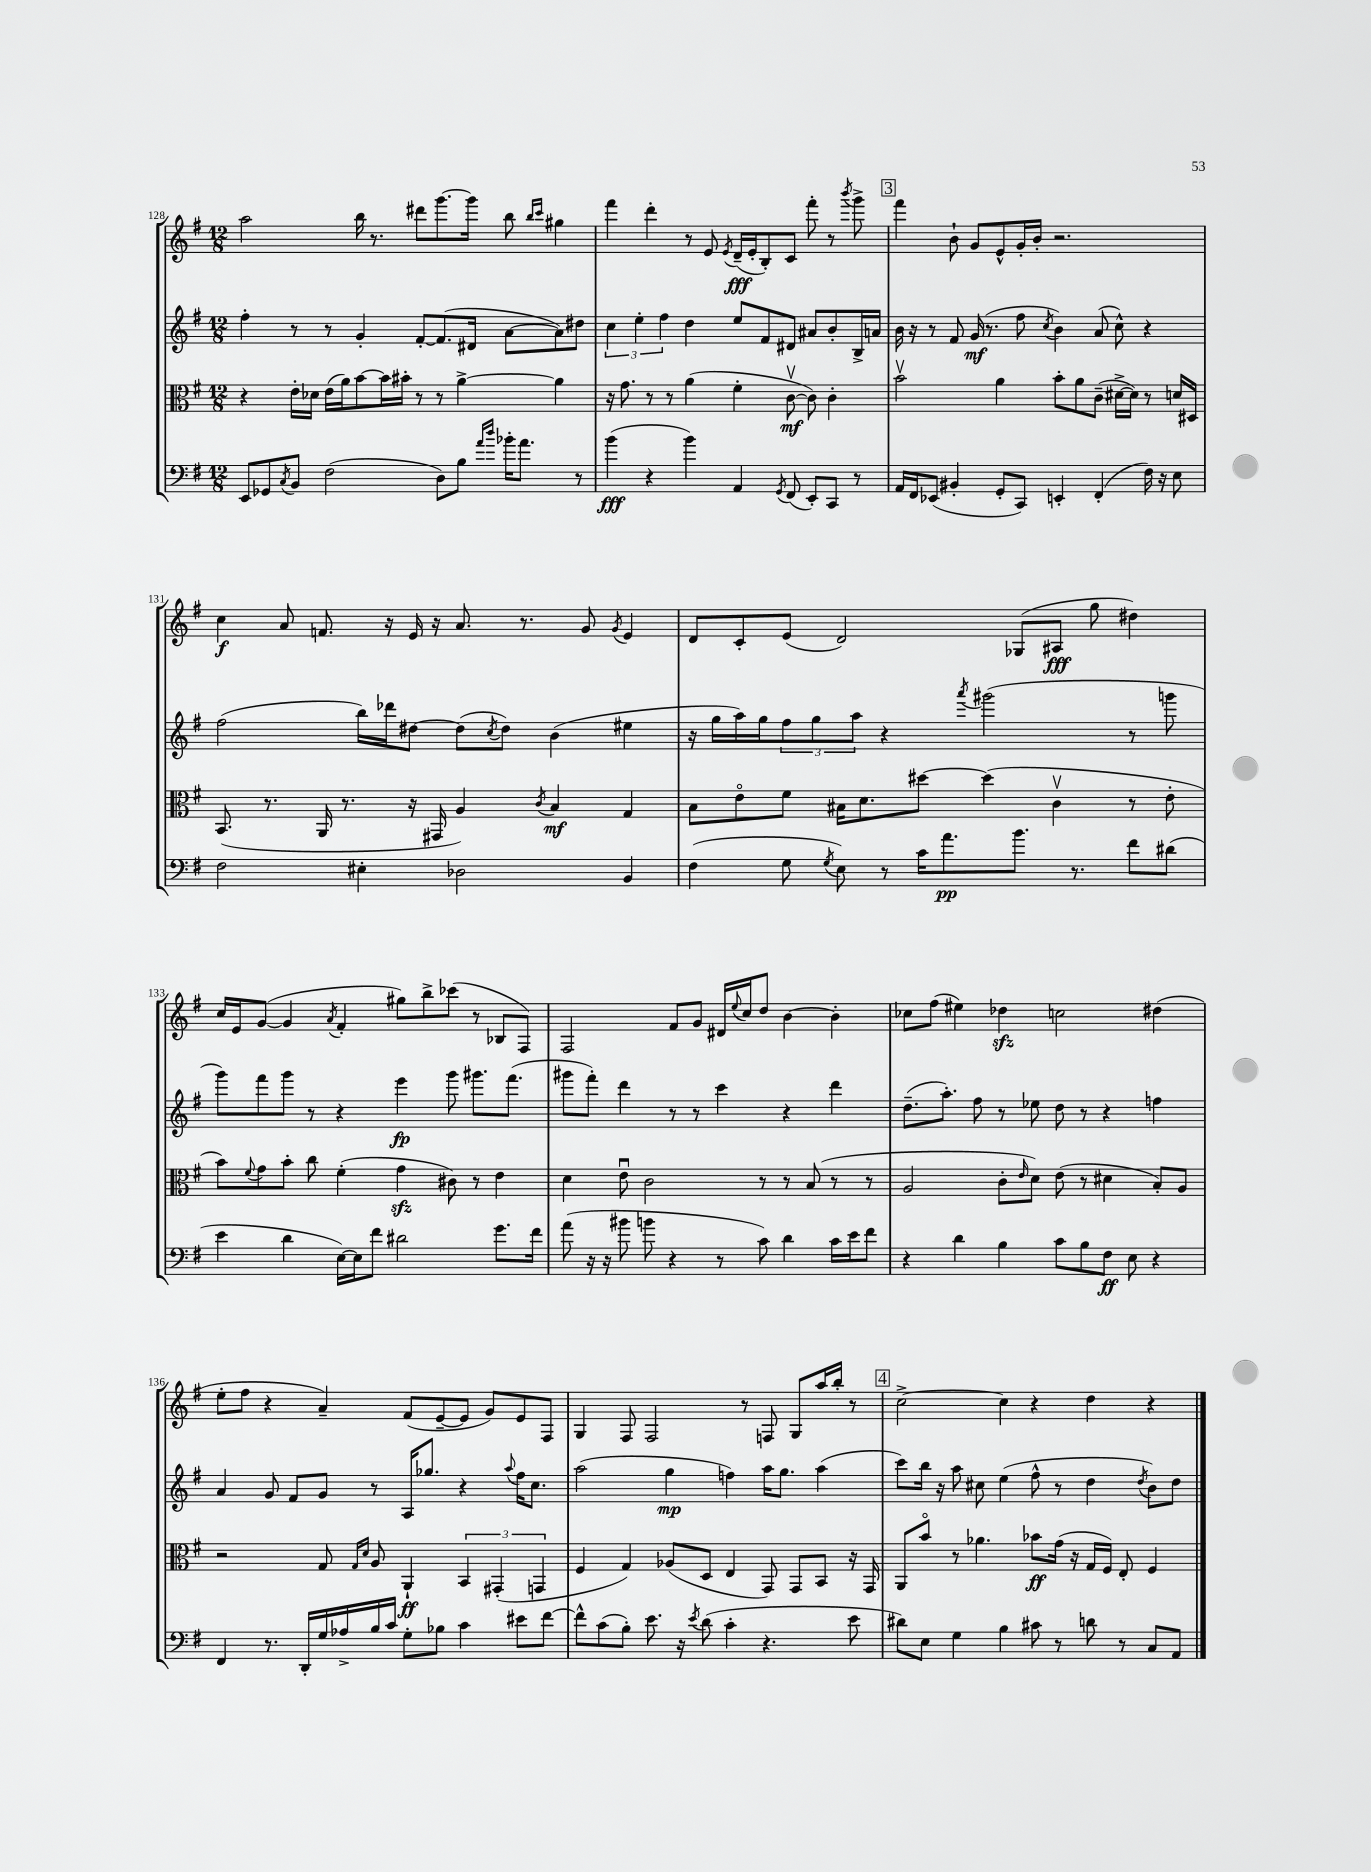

**kern	**kern	**kern	**kern
*staff4	*staff3	*staff2	*staff1
*clefF4	*clefC3	*clefG2	*clefG2
*k[f#]	*k[f#]	*k[f#]	*k[f#]
*M12/8	*M12/8	*M12/8	*M12/8
8EE	4r	4ff#'	2aa
8GG-	.	.	.
8qC	.	.	.
8BB	16e'	8r	.
.	16d-	.	.
(2F#	(16e	8r	.
.	16a)	.	.
.	[8b	4g'	16bb
.	.	.	8.r
.	16b]	.	.
.	16b#'	.	.
.	8r	[8f#'	8ddd#
8D)	8r	(8.f#]	[8.ggg
8B	[4a^	.	.
.	.	16d#	16ggg]
16qqa	.	.	.
16qqdd	.	.	.
16b-'	.	[8a	8bb
8.a	.	.	.
.	.	.	16qqbb
.	.	.	16qqccc
.	4a]	8a])	4gg#
8r	.	8dd#	.
=	=	=	=
(4b	16r	6cc	4fff#
.	8.g	.	.
.	.	6ee'	.
4r	8r	.	4ddd'
.	.	6ff#	.
.	8r	.	.
4b)	(4a	4dd	8r
.	.	.	8e
.	.	.	8qe
4AA	4f#'	8ee	(16d~
.	.	.	16e'
.	.	8f#	8B')
8qGG	.	.	.
(8FF#	[8cv	8d#	8c
8EE')	8c])	8a#	8fff#'
8CC	4c'	8b'	8r
.	.	.	8qbbb
8r	.	16B^	8ggg^
.	.	16a	.
=	=	=	=
16AA	2bv	16b	4fff#
16FF#	.	16r	.
(8EE-	.	8r	.
4BB#'	.	8f#	8b`
.	.	(16g	8g
.	.	8.r	.
8GG'	4a	.	8e^^
8CC)	.	8ff#	16g'
.	.	.	16b'
.	.	8qcc	.
4EE'	8b'	4b)	2.r
.	8a	.	.
(4FF#'	(8c~	(8a	.
.	[16d#^	8cc^^)	.
.	16d#])	.	.
16F#)	8r	4r	.
16r	.	.	.
8E	16d	.	.
.	16D#	.	.
=	=	=	=
2F#	(8.BB	(2ff#	4cc
.	8.r	.	.
.	.	.	8a
.	16AA	.	8.f
.	8.r	.	.
4E#'	.	16bb)	.
.	.	16ddd-	16r
.	16r	[8dd#	16e
.	16GG#	.	16r
2D-	4A)	(8dd#]	8.a
.	.	8qcc	.
.	.	8dd#)	.
.	.	.	8.r
.	8qc	.	.
.	4B	(4b	.
.	.	.	8g
.	.	.	8qg
4BB	4G	4ee#	4e
=	=	=	=
(4F#	8B	16r	8d
.	.	16gg	.
.	8eo	16aa)	8c'
.	.	16gg	.
8G	8f#	12ff#	(8e
.	.	12gg	.
8qG	.	.	.
8E)	16B#	.	2d)
.	.	12aa	.
.	8.d	.	.
8r	.	4r	.
16c	[8dd#	.	.
8.a	.	.	.
.	.	8qaaa	.
.	(4dd#]	(2ggg#	.
8.b	.	.	(8G-
.	4cv	.	8A#
8.r	.	.	.
.	.	.	8gg
8f#	8r	8r	4dd#)
(8d#	8e'	8ggg	.
=	=	=	=
4e	8b)	8ggg)	16cc
.	.	.	16e
.	8qqf#	.	.
.	8g	8fff#	([8g
4d	8b'	8ggg	4g]
.	8cc	8r	.
.	.	.	8qa
[16E)	(4f#'	4r	4f#'
16E]	.	.	.
8f#	.	.	.
2d#	4g	4eee	8gg#)
.	.	.	8bb^
.	8c#)	8ggg	(8ccc-
.	8r	8.ggg#	8r
8.g	4e	.	8B-
.	.	(8.fff#	.
.	.	.	8F#)
16f#	.	.	.
=	=	=	=
(8a	4d	8ggg#	2F#
16r	.	8fff#')	.
16r	.	.	.
8b#	8eu	4ddd	.
8b	2c	.	.
4r	.	8r	8f#
.	.	8r	8g
8r	.	4ccc	16d#
.	.	.	8qqee
.	.	.	16cc
8c)	8r	.	8dd
4d	8r	4r	[4b
.	(8B	.	.
16c	8r	4ddd	4b']
16e	.	.	.
8f#	8r	.	.
=	=	=	=
4r	2A	(8.dd~	8cc-
.	.	.	(8ff#
.	.	8.aa')	.
4d	.	.	4ee#)
.	.	8ff#	.
4B	8c'	8r	4dd-
.	16qqe	.	.
.	8d)	8ee-	.
8c	(8e	8dd	2cc
8B	8r	8r	.
8F#	4d#	4r	.
8E	.	.	.
4r	8B')	4ff	(4dd#
.	8A	.	.
=	=	=	=
4FF#	2r	4a	8ee'
.	.	.	8ff#
8.r	.	8g	4r
.	.	8f#	.
16DD'	.	.	.
16G	8G	8g	4a~)
16A-^	.	.	.
.	16qqG	.	.
.	16qqd	.	.
16B	8A	8r	.
16c	.	.	.
8G'	4AA`	16A	(8f#
.	.	8.gg-	.
8B-	.	.	[8e~
4c	6BB	4r	8e]
.	.	.	8g)
.	(6GG#'	.	.
.	.	8qqaa	.
8e#	.	16ff#	8e
.	.	8.cc	.
.	6GG	.	.
[8f#	.	.	8F#
=	=	=	=
8f#^^]	4F#	(2aa	4G
(8c	.	.	.
8B')	4G)	.	8F#
8.e	.	.	2F#
.	(8A-	4gg	.
16r	.	.	.
8qe	.	.	.
(8d	8D	.	.
4c'	4E	4ff)	.
.	.	.	8r
4.r	8GG)	16aa	8F
.	.	8.gg	.
.	8GG	.	8G
.	8BB	(4aa	16aa
.	.	.	16bb'
8e	16r	.	8r
.	16GG	.	.
=	=	=	=
8d#)	8AA	8ccc)	[2cc^
8E	8bo	16bb	.
.	.	16r	.
4G	8r	8aa	.
.	4.a-	8cc#	.
4B	.	(4ee	4cc]
8c#	8b-	8ff#^^	4r
8r	(16g	8r	.
.	16r	.	.
8d	16G	4dd	4dd
.	16F#)	.	.
8r	8E'	.	.
.	.	8qdd	.
8C	4F#	8b)	4r
8AA	.	8dd	.
==	==	==	==
*-	*-	*-	*-
